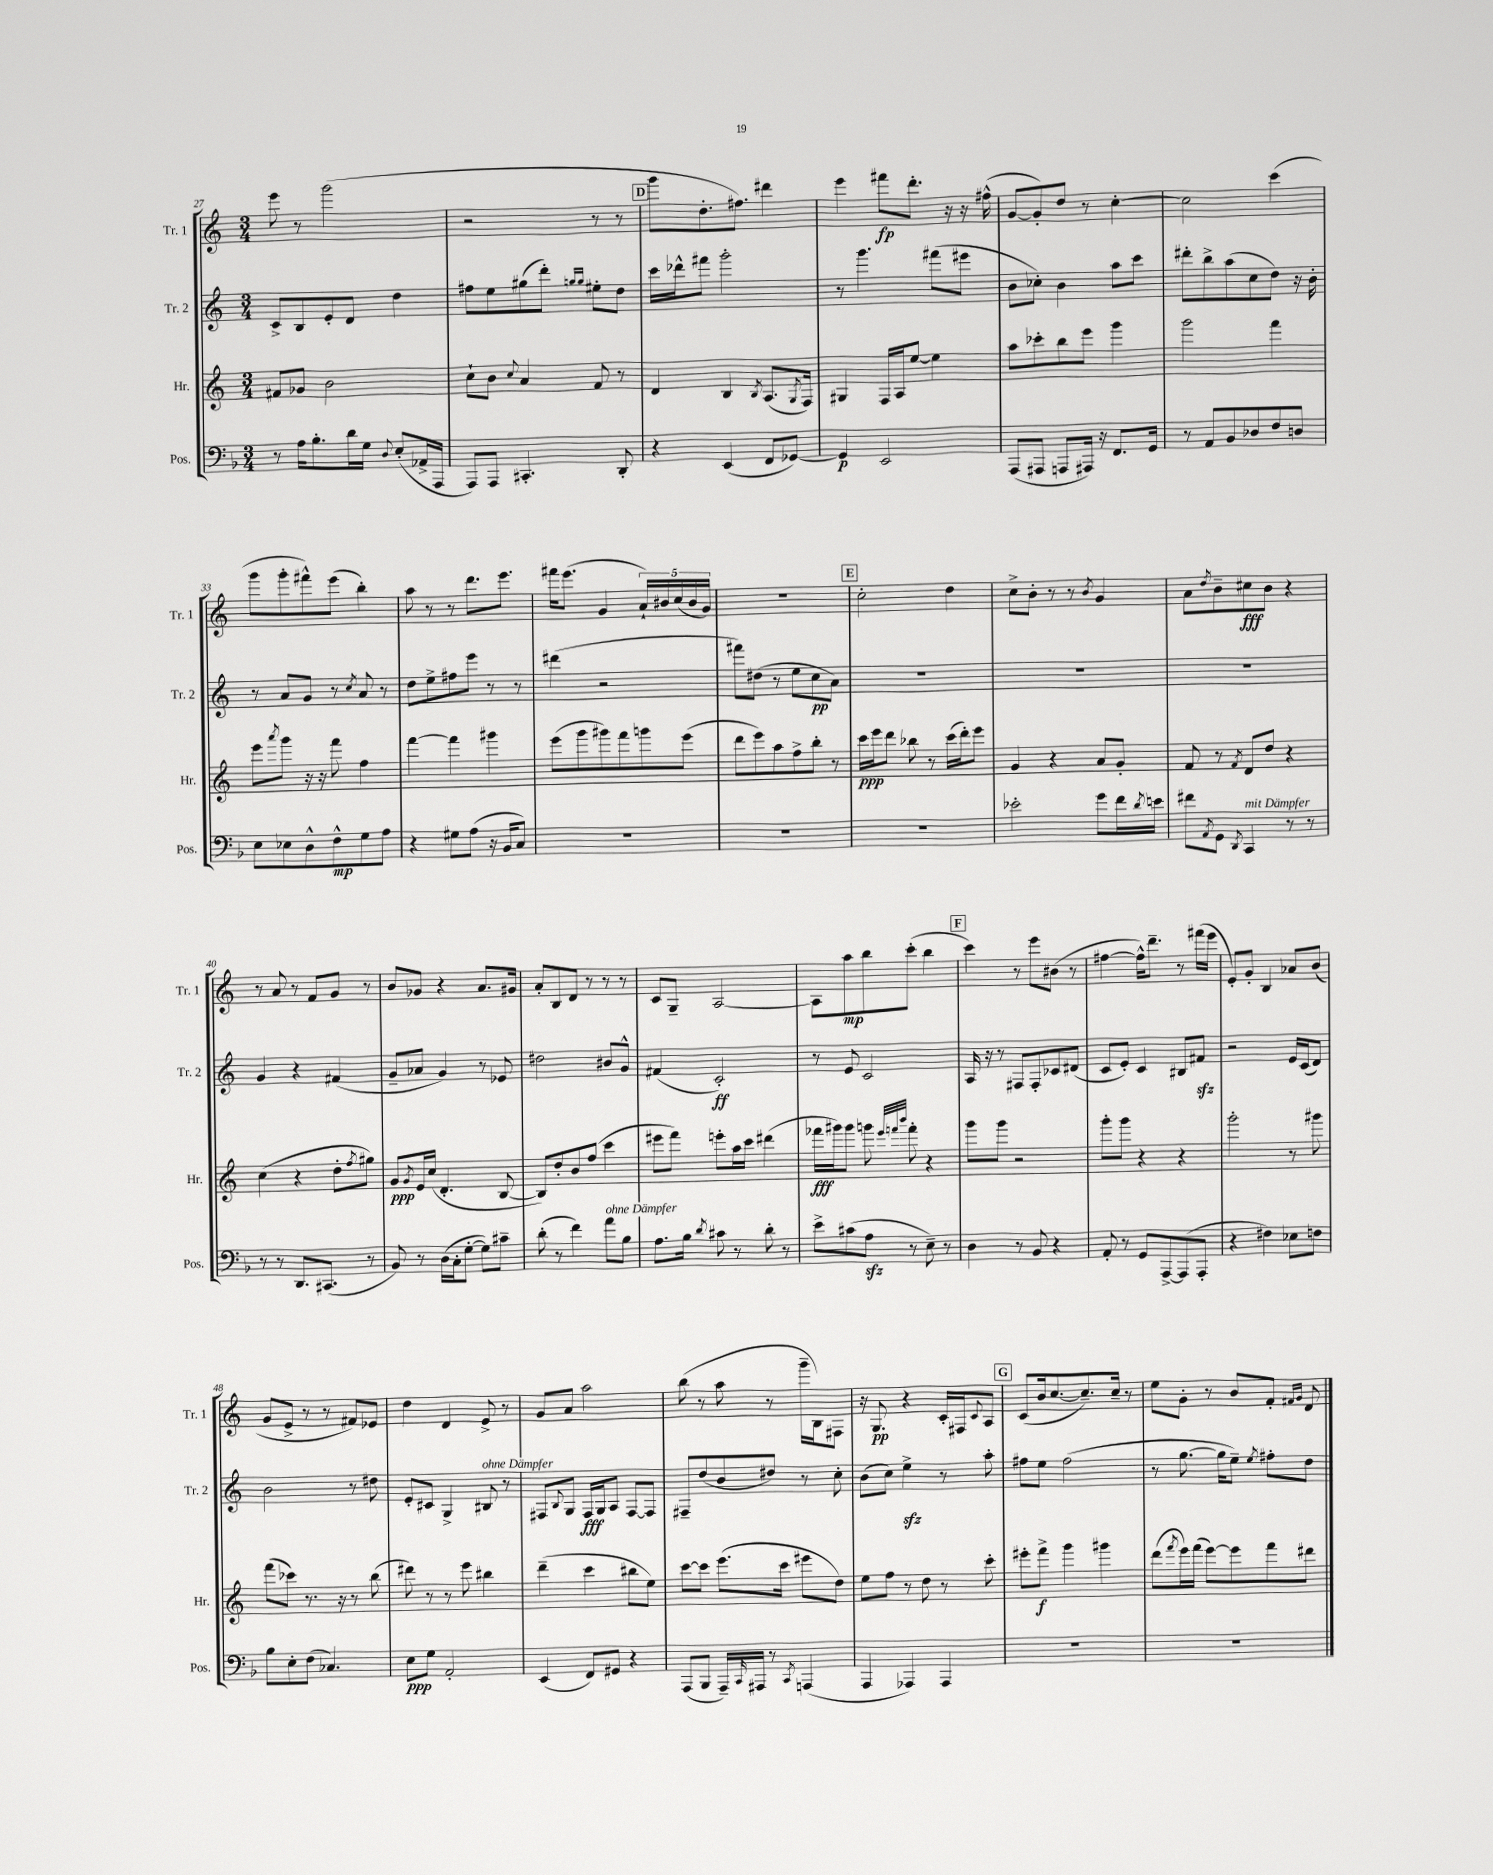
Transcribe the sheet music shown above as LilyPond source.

<<
\new StaffGroup <<
\new Staff = "s0" \with { instrumentName = "Tr. 1" shortInstrumentName = "Tr. 1" } {
    \clef treble \key c \major \numericTimeSignature \time 3/4
    e'''8 r8 g'''2( |
    r2 r8 r8 |
    \mark \markup { \box "D" } g'''8 d''8.-. fis''8.) dis'''4 |
    e'''4 fis'''8\fp d'''8.-. r16 r16 fis''16-^( |
    g'8~ g'8-.) d''8 r8 c''4~-. |
    c''2 c'''4( |
    g'''8 g'''8-. fis'''8-^) e'''8( b''4-.) |
    a''8 r8 r8 d'''8. e'''8. |
    fis'''16 e'''8.( g'4 \tuplet 5/4 { a'16-!) bis'16 c''16( bis'16 g'16) } |
    R2. |
    \mark \markup { \box "E" } c''2-. d''4 |
    c''8-> b'8-. r8 r8 \acciaccatura { b'8 } g'4 |
    a'8 \acciaccatura { d''8 } b'8-- cis''8\fff b'8 r4 |
    r8 a'8 r8 f'8 g'8 r8 |
    b'8 ges'8 r4 a'8. gis'16 |
    a'8-. b8 d'8 r8 r8 r8 |
    c'8 g8-- a2~ |
    a8 a''8\mp b''8 c'''8-.( b''4 |
    \mark \markup { \box "F" } c'''4) r8 e'''8 bis'8( r8 |
    fis''4~ fis''16-^) d'''8.-- r8 fis'''16( e'''16 |
    e'8-.) g'8-. b4 aes'8 b'8( |
    g'8 e'8-> r8 r8 fis'8) ees'8 |
    d''4 d'4 e'8-> r8 |
    g'8 a'8 a''2 |
    b''8( r8 a''8 r8 g'''16-- b16) fis8 |
    r16 g8.\pp r4 c'16-. fis16 \appoggiatura { c'8 } a8 |
    \mark \markup { \box "G" } c'8( b'16 c''8.~ c''8.--) c''16-- r8 |
    e''8 g'8-. r8 b'8 f'8-. \grace { fis'16 g'16 } d'8 \bar "|." |
}
\new Staff = "s1" \with { instrumentName = "Tr. 2" shortInstrumentName = "Tr. 2" } {
    \clef treble \key c \major \numericTimeSignature \time 3/4
    c'8-> b8 e'8-. d'8 d''4 |
    fis''8 e''8 gis''8( d'''8-.) \grace { g''16 g''16 } eis''8-. d''8 |
    \mark \markup { \box "D" } c'''16 des'''16-^ fis'''8 g'''2-. |
    r8 g'''4. fis'''8( eis'''8 |
    b'8 ces''8-.) b'4 a''8 c'''8 |
    dis'''8-. b''8-> a''8( c''8 d''8) r16 b'16-. |
    r8 a'8 g'8 r8 \acciaccatura { c''8 } a'8 r8 |
    d''8 e''8-> fis''8 e'''8 r8 r8 |
    dis'''4( r2 |
    fis'''8) dis''8( r8 e''8 c''8\pp a'8) |
    \mark \markup { \box "E" } R2. |
    R2. |
    R2. |
    g'4 r4 fis'4( |
    g'8-- aes'8 g'4) r8 ees'8 |
    dis''2 bis'8 g'8-^ |
    fis'4( c'2-.\ff) |
    r8 e'8 c'2 |
    \mark \markup { \box "F" } a16 r16 r8 fis8 fis8-. ces'8 dis'8( |
    c'8 e'8-.) c'4 bis8 fis'8\sfz |
    r2 e'16 c'16( d'8) |
    b'2 r8 dis''8 |
    e'8-. cis'8 g4-> bis8^\markup { \italic "ohne Dämpfer" } r8 |
    fis8 \appoggiatura { b8 } g8 fis16\fff g16 a8 fis8~ fis8 |
    fis8-- d''8( b'8 dis''8) r8 c''8-. |
    b'8( c''8) e''4->\sfz r8 a''8-. |
    \mark \markup { \box "G" } fis''8 e''8 fis''2( |
    r8 g''8.~ g''16 e''8--) \acciaccatura { e''8 } fis''8-. d''8 \bar "|." |
}
\new Staff = "s2" \with { instrumentName = "Hr." shortInstrumentName = "Hr." } {
    \clef treble \key c \major \numericTimeSignature \time 3/4
    fis'8 ges'8 b'2 |
    c''8-! b'8 \appoggiatura { c''8 } a'4 f'8 r8 |
    \mark \markup { \box "D" } d'4 b4 \acciaccatura { b8 } a8.( \acciaccatura { g8 } f16) |
    gis4 f16 a16 e''8~ e''4 |
    a''8 ces'''8-. b''8 e'''8 g'''4 |
    g'''2 f'''4 |
    e'''8 \acciaccatura { a'''8 } g'''8 r16 r16 f'''8 f''4 |
    f'''4~ f'''4 gis'''4 |
    e'''8( g'''8 gis'''8) f'''8 g'''8 e'''8( |
    d'''8 e'''8) a''8 f''8-> b''8-. r8 |
    \mark \markup { \box "E" } c'''16\ppp e'''16 d'''8 bes''8 r8 c'''16( d'''16-.) e'''8 |
    g'4 r4 a'8 g'8-. |
    f'8 r8 \acciaccatura { f'8 } d'8 d''8 r4 |
    c''4( r4 d''8-. \acciaccatura { f''8 } gis''8) |
    g'8\ppp \acciaccatura { g'8 } e'16 c''16( d'4.-. b8~ |
    b8) d''8-. b'8 f''8( c'''4 |
    eis'''8 f'''8) e'''8-. a''16 c'''16 dis'''4( |
    fes'''16\fff gis'''16) gis'''8 g'''8 \grace { e'''32 f'''32 b'''32 } f'''8-. r4 |
    \mark \markup { \box "F" } g'''8 g'''8 r2 |
    g'''8-. g'''8 r4 r4 |
    g'''2-. r8 gis'''8 |
    f'''8( ces'''8) r8. r16 r8 b''8( |
    dis'''8) r8 r8 e'''8 bis''4 |
    d'''4--( c'''4 bis''8 e''8) |
    c'''8~ c'''8 e'''8.( c'''16 eis'''8 d''8) |
    e''8 f''8 r8 d''8 r8 c'''8-. |
    \mark \markup { \box "G" } eis'''8-. f'''8->\f g'''4 gis'''4 |
    d'''8( \acciaccatura { f'''8 } e'''16) f'''16( e'''8~) e'''8 f'''8 dis'''8 \bar "|." |
}
\new Staff = "s3" \with { instrumentName = "Pos." shortInstrumentName = "Pos." } {
    \clef bass \key f \major \numericTimeSignature \time 3/4
    r8 a16 bes8.-. d'16 g16 \appoggiatura { d8 } e8-.( aes,16-> a,,16 |
    a,,8) a,,8 cis,4.-. d,8-. |
    \mark \markup { \box "D" } r4 e,4( f,8 ges,8~) |
    ges,4\p e,2 |
    a,,8( ais,,8 a,,8 ais,,16) r16 f,8. g,16 |
    r8 a,8 bes,8 des8 f8 d8 |
    e8 ees8 d8-^ f8-^\mp g8 a8 |
    r4 gis8 a8( r16 bes,16 c8) |
    R2. |
    R2. |
    \mark \markup { \box "E" } R2. |
    ees'2-. g'8 f'16 \acciaccatura { d'8 } e'16 |
    fis'8 \acciaccatura { a,8 } g,8 \acciaccatura { d,8 } c,4^\markup { \italic "mit Dämpfer" } r8 r8 |
    r8 r8 d,8. cis,8.( r8 |
    bes,8) r8 d16( c16-. g8~-. g8) cis'8-- |
    d'8-.( r8 f'4) a'8^\markup { \italic "ohne Dämpfer" } bes8 |
    a8. bes16 \acciaccatura { d'8 } cis'8 r8 d'8-. r8 |
    e'8-> cis'8( a8\sfz r8 e8--) r8 |
    \mark \markup { \box "F" } d4 r8 bes,8 r4 |
    a,8-. r8 g,8 a,,8~-> a,,8( a,,8-. |
    r4 fis4) ees8 f8 |
    bes8 e8-. f8( ces4.) |
    e8\ppp g8 a,2-. |
    e,4( f,8) gis,8 r4 |
    a,,8( bes,,8 a,,16--) \grace { c,16 } ais,,16 r8 \acciaccatura { c,8 } a,,4( |
    a,,4 aes,,4) aes,,4 |
    \mark \markup { \box "G" } R2. |
    R2. \bar "|." |
}
>>
>>
\layout { \context { \Score currentBarNumber = #27 } }
